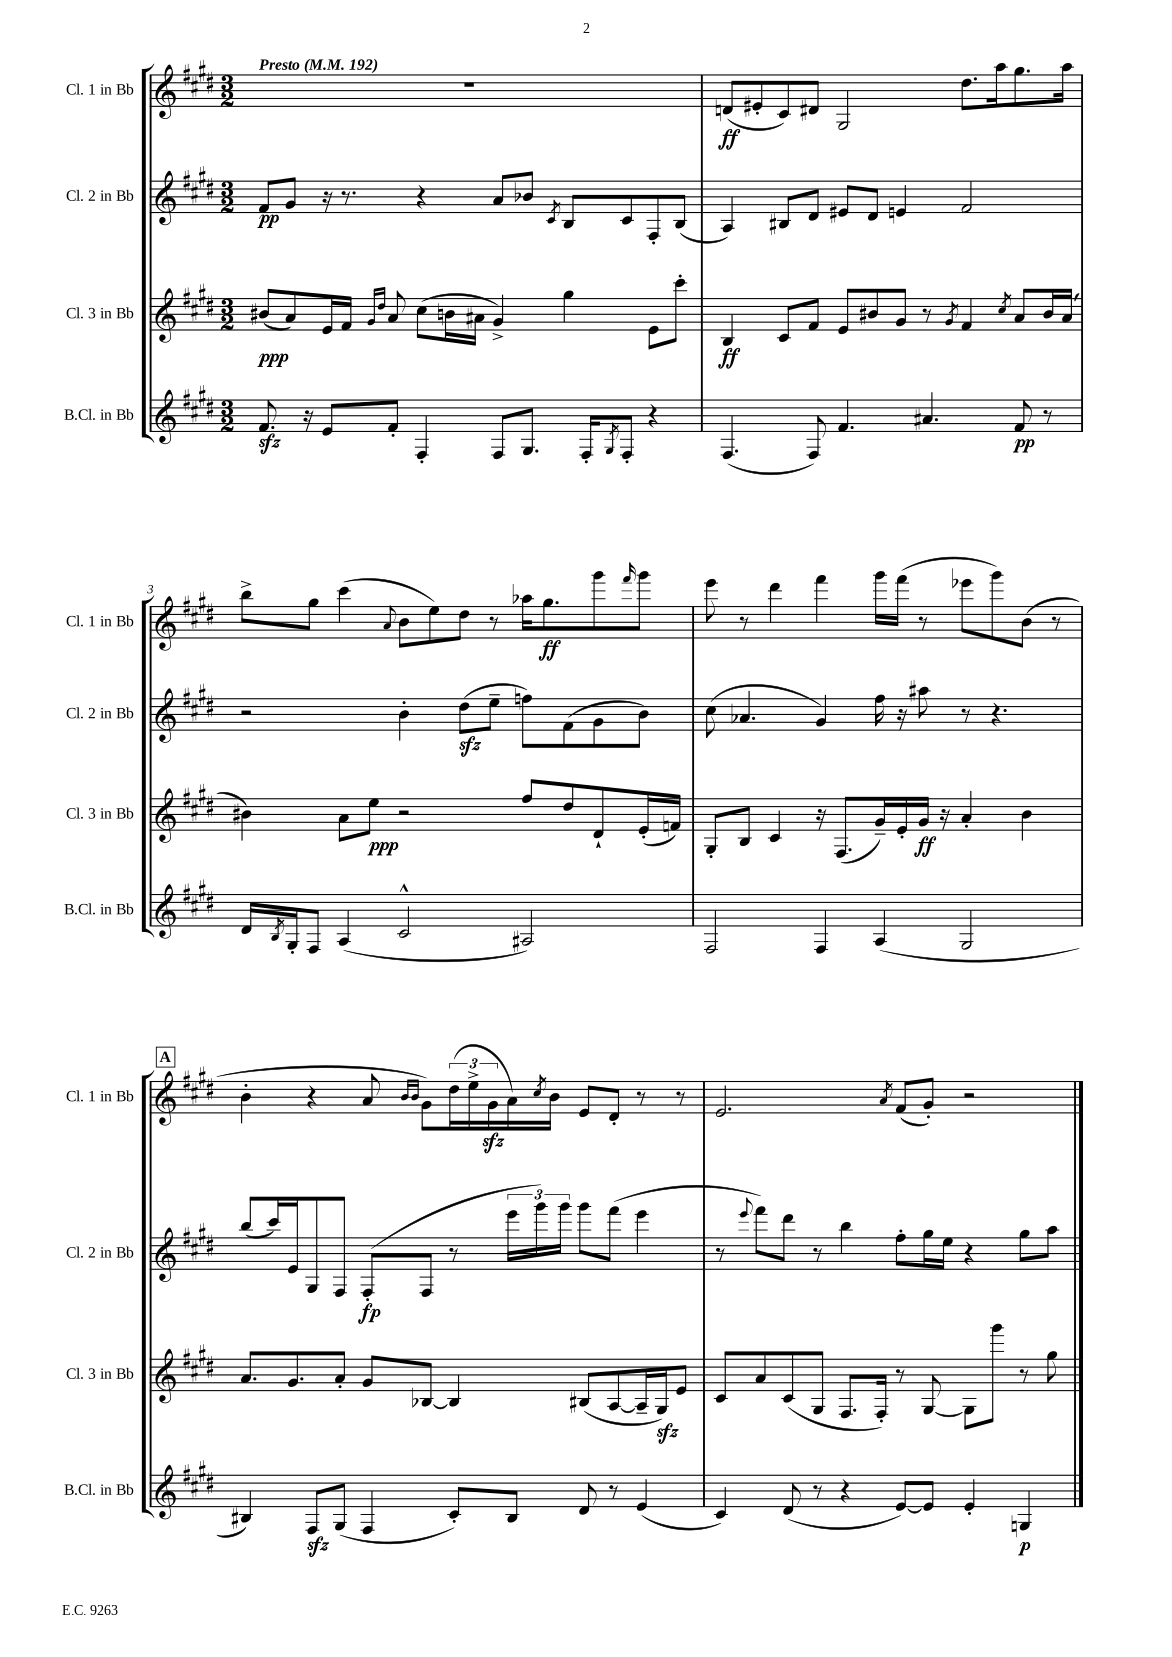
<<
\new StaffGroup <<
\new Staff = "s0" \with { instrumentName = "Cl. 1 in Bb" shortInstrumentName = "Cl. 1 in Bb" } {
    \clef treble \key e \major \numericTimeSignature \time 3/2 \tempo "Presto" 4 = 192
    R1. |
    d'8\ff( eis'8-. cis'8) dis'8 gis2 dis''8. a''16 gis''8. a''16 |
    b''8-> gis''8 cis'''4( \appoggiatura { a'8 } b'8 e''8) dis''8 r8 aes''16 gis''8.\ff gis'''8 \grace { fis'''16 } gis'''8 |
    e'''8 r8 dis'''4 fis'''4 gis'''16 fis'''16( r8 ees'''8 gis'''8) b'8( r8 |
    \mark \markup { \box "A" } b'4-. r4 a'8 \grace { b'16 b'16 } gis'8) \tuplet 3/2 { dis''16( e''16-> gis'16\sfz } a'16) \acciaccatura { cis''8 } b'16 e'8 dis'8-. r8 r8 |
    e'2. \acciaccatura { a'8 } fis'8( gis'8-.) r2 \bar "|." |
}
\new Staff = "s1" \with { instrumentName = "Cl. 2 in Bb" shortInstrumentName = "Cl. 2 in Bb" } {
    \clef treble \key e \major \numericTimeSignature \time 3/2
    fis'8\pp gis'8 r16 r8. r4 a'8 bes'8 \acciaccatura { cis'8 } b8 cis'8 fis8-. b8( |
    a4) bis8 dis'8 eis'8 dis'8 e'4 fis'2 |
    r2 b'4-. dis''8\sfz( e''8-- f''8) fis'8( gis'8 b'8) |
    cis''8( aes'4. gis'4) fis''16 r16 ais''8 r8 r4. |
    \mark \markup { \box "A" } b''8( cis'''16) e'16 gis8 fis8 fis8-.\fp( fis8 r8 \tuplet 3/2 { e'''16 gis'''16) gis'''16 } gis'''8 fis'''8( e'''4 |
    r8 \appoggiatura { e'''8 } fis'''8) dis'''8 r8 b''4 fis''8-. gis''16 e''16 r4 gis''8 a''8 \bar "|." |
}
\new Staff = "s2" \with { instrumentName = "Cl. 3 in Bb" shortInstrumentName = "Cl. 3 in Bb" } {
    \clef treble \key e \major \numericTimeSignature \time 3/2
    bis'8\ppp( a'8) e'16 fis'16 \grace { gis'16 dis''16 } a'8 cis''8( b'16 ais'16 gis'4->) gis''4 e'8 cis'''8-. |
    b4\ff cis'8 fis'8 e'8 bis'8 gis'8 r8 \acciaccatura { gis'8 } fis'4 \acciaccatura { cis''8 } a'8 bis'16 a'16( |
    bis'4) a'8 e''8\ppp r2 fis''8 dis''8 dis'8-! e'16-.( f'16) |
    gis8-. b8 cis'4 r16 fis8.( gis'16--) e'16-. gis'16\ff r16 a'4-. b'4 |
    \mark \markup { \box "A" } a'8. gis'8. a'8-. gis'8 bes8~ bes4 bis8( a8~ a16-- gis16\sfz) e'8 |
    cis'8 a'8 cis'8( gis8 fis8. fis16-.) r8 gis8~ gis8 gis'''8 r8 gis''8 \bar "|." |
}
\new Staff = "s3" \with { instrumentName = "B.Cl. in Bb" shortInstrumentName = "B.Cl. in Bb" } {
    \clef treble \key e \major \numericTimeSignature \time 3/2
    fis'8.\sfz r16 e'8 fis'8-. fis4-. fis8 gis8. fis16-. \acciaccatura { gis8 } fis8-. r4 |
    fis4.( fis8) fis'4. ais'4. fis'8\pp r8 |
    dis'16 \acciaccatura { b8 } gis16-. fis8 a4( cis'2-^ ais2) |
    fis2 fis4 a4( gis2 |
    \mark \markup { \box "A" } bis4) fis8\sfz gis8( fis4 cis'8-.) bis8 dis'8 r8 e'4( |
    cis'4) dis'8( r8 r4 e'8~) e'8 e'4-. g4\p \bar "|." |
}
>>
>>
